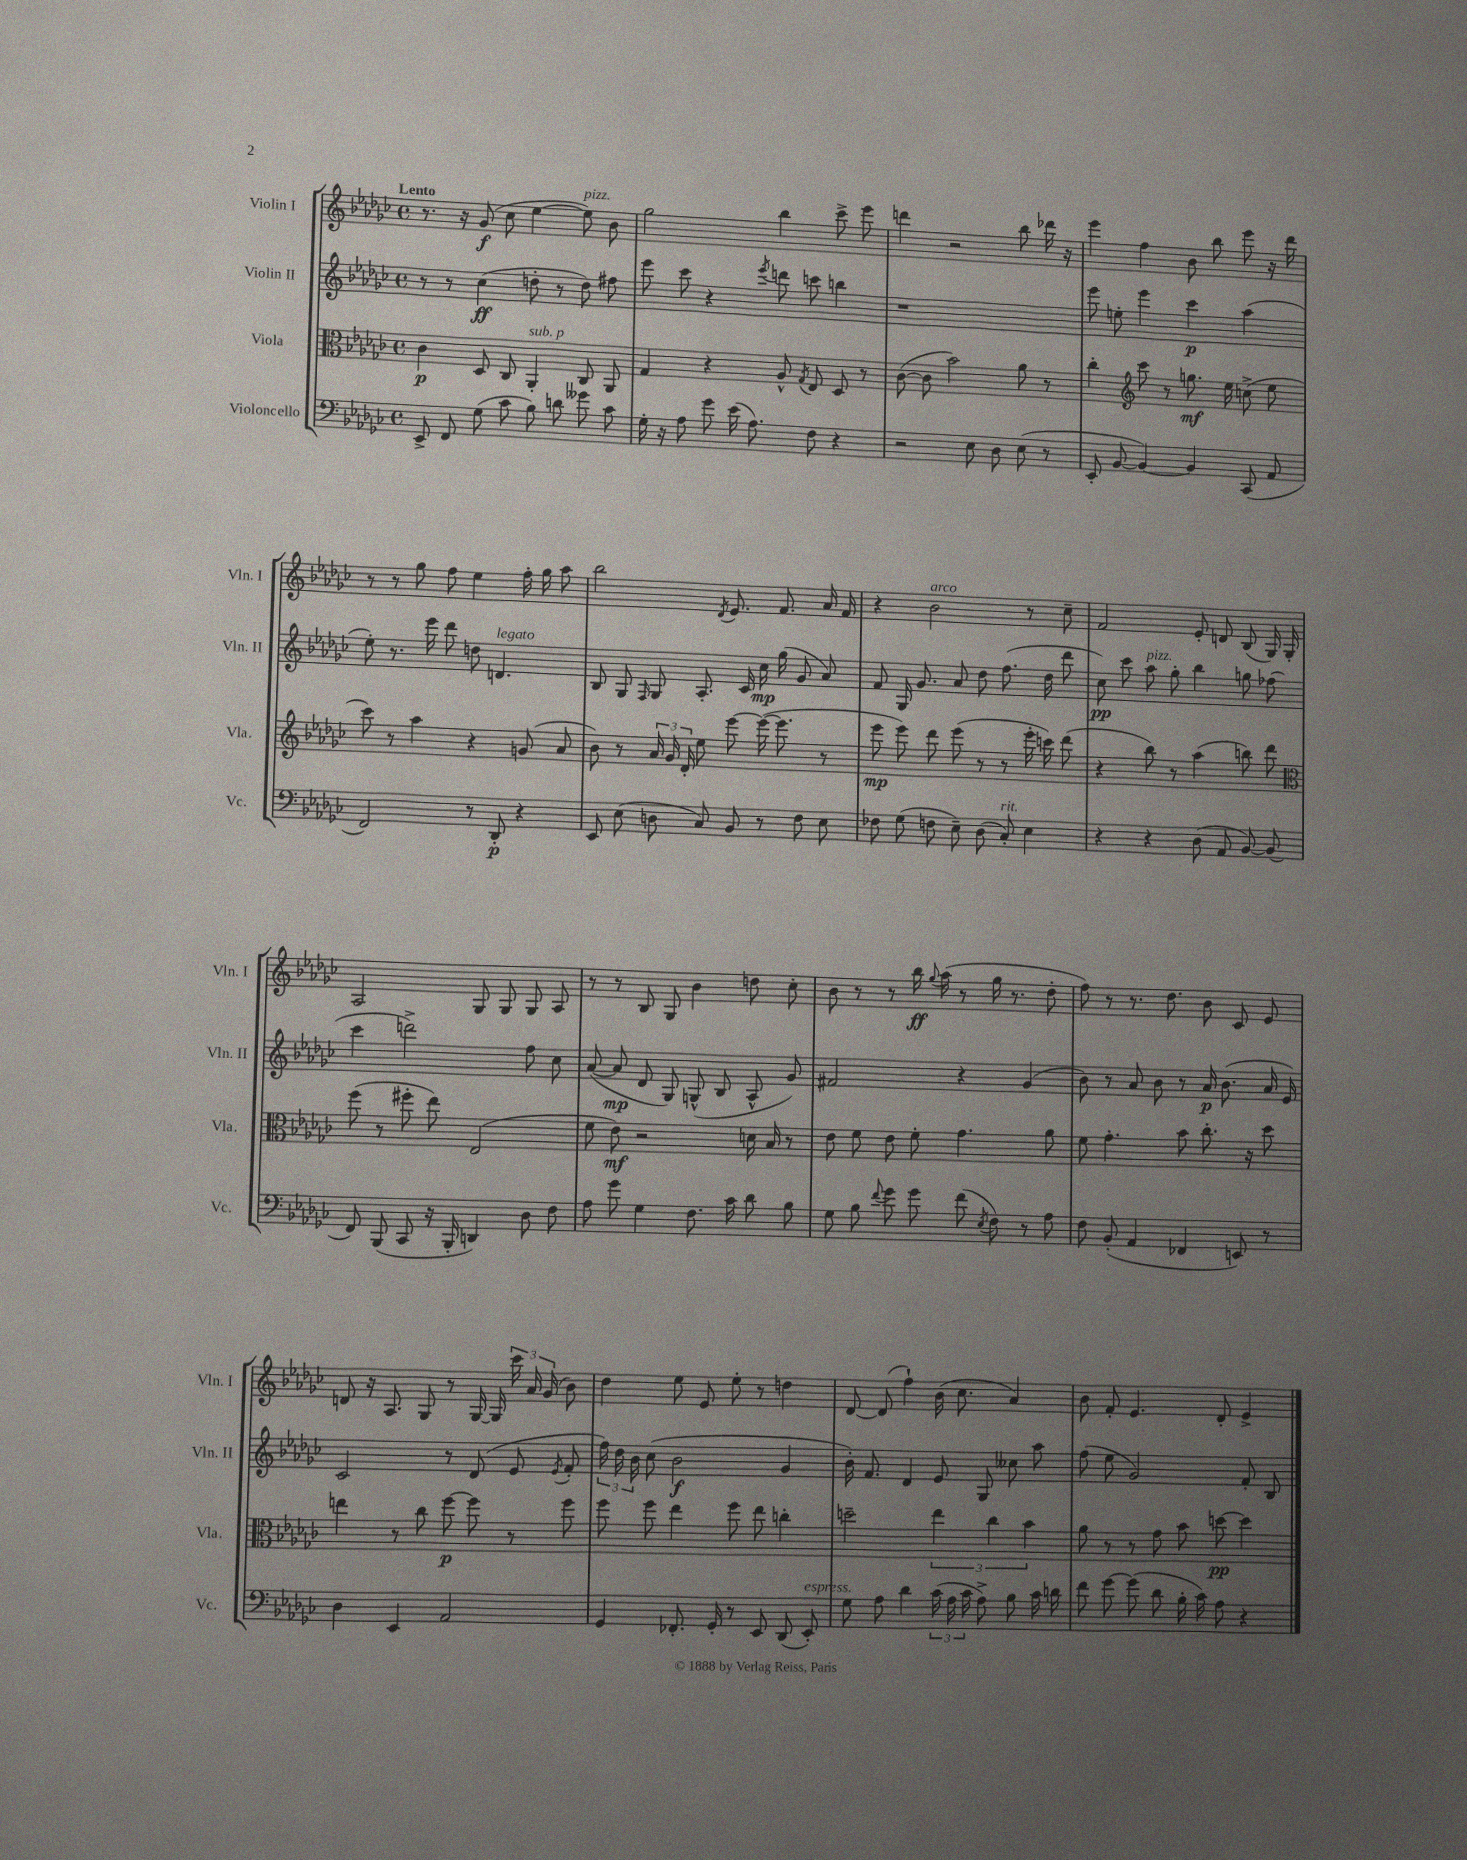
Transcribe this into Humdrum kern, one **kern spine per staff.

**kern	**kern	**kern	**kern
*staff4	*staff3	*staff2	*staff1
*clefF4	*clefC3	*clefG2	*clefG2
*k[b-e-a-d-g-c-]	*k[b-e-a-d-g-c-]	*k[b-e-a-d-g-c-]	*k[b-e-a-d-g-c-]
*M4/4	*M4/4	*M4/4	*M4/4
*met(c)	*met(c)	*met(c)	*met(c)
8EE-^/	4c-\	8r	8.r
8FF/	.	8r	.
.	.	.	16r
(8G-\	8D-/	(4cc-\	(8g-/
8c-\	8C-/	.	8cc-\
8B-\)	4AA-'/	8dd'\	[4ee-\
8d\	.	8r	.
8g--\	8C-/	8dd\)	8ee-\])
8c-\	8AA-/	8ff#\	8b-\
=	=	=	=
16G-'\	4G-/	8eee-\	2gg-\
16r	.	.	.
8A-\	.	8ccc-\	.
8g-\	4r	4r	.
(16e-\	.	.	.
8.A-\)	.	.	.
.	.	8qeee-/	.
.	8A-^^/	8ddd\	4bb-\
.	8qG-/	.	.
8F\	8E-/	8ccc\	.
4r	8D-/	4bb\	8ccc-^\
.	8r	.	8eee-\
=	=	=	=
2r	([8c-\	1r	4ddd\
.	8c-\]	.	.
.	2b-\)	.	2r
8E-\	.	.	.
8D-\	.	.	.
(8E-\	8a-\	.	8bb-\
8r	8r	.	16ddd-\
.	.	.	16r
=	=	=	=
8EE-'/	4cc-'\	8eee-\	4eee-\
[8BB-/	.	8ee'\	.
*	*clefG2	*	*
4BB-/_)	8ccc-\	4eee-\	4ff\
.	8r	.	.
4BB-/]	8.gg\	4ccc-\	8b-\
.	.	.	8bb-\
.	16ee-\	.	.
(8CC-/	(8cc^\	(4aa-\	8eee-\
8AA-/	8ee-\	.	16r
.	.	.	16ddd-\
=	=	=	=
2FF/)	8ccc-\)	8ee-'\)	8r
.	8r	8.r	8r
.	4aa-\	.	8gg-\
.	.	16eee-\	.
.	.	8ddd-\	8ff\
8r	4r	8dd\	4ee-\
8DD-'/	.	4.d/	.
4r	(8g/	.	16ff'\
.	.	.	16gg-\
.	8a-/	.	8aa-\
=	=	=	=
8EE-/	8b-\)	8B-/	2bb-\
(8E-\	8r	8G-/	.
.	.	16qqF/	.
8D\	24a-/	8G-/	.
.	24g-/	.	.
.	24d-'/	.	.
8C-/)	8ee-\	8.A-'/	.
.	.	.	8qd-/
8BB-/	[8eee-\	.	8.e-/
.	.	16c-/	.
8r	(16eee-\_	16cc-\	.
.	8.eee-\]	(16gg-\	8.f/
8F\	.	8g-/	.
8E-\	8r	8a-/)	16a-/
.	.	.	16f/
=	=	=	=
8F-\	8eee-\	8f/	4r
(8G-\	8eee-\)	16G-/	.
.	.	8.g-/	.
8F\	8ddd-\	.	2b-\
8E-~\)	(8eee-\	8a-/	.
(8D-\	8r	8dd-\	.
8C-'/)	8r	(8.ff\	.
4E-\	16eee-'\	.	8r
.	16ccc\)	16dd-\	.
.	(8ddd-\	8ddd-\	8cc-~\
=	=	=	=
4r	4r	8cc-\)	2f/
.	.	8ccc-\	.
4r	8bb-\)	8aa-\	.
.	8r	8gg-'\	.
(8D-\	(4aa-\	4bb-\	8e-'/
8AA-/	.	.	8d/
[8BB-/)	8bb\)	8gg\	(8B-/
(8BB-/]	8ddd-\	(8ff-\	16G-/)
.	.	.	16G-'/
=	=	=	=
*	*clefC3	*	*
8FF/)	(8ff\	4ccc-\	2A-/
(8BBB-/	8r	.	.
8CC-/	8ff#'\	2ddd^\)	.
16r	8ee-\)	.	.
16BBB-'/	.	.	.
4DD/)	(2E-/	.	8G-/
.	.	.	8G-/
8D-\	.	8ff\	8G-/
8F\	.	8cc-\	8A-/
=	=	=	=
8A-\	8f\	([8a-/	8r
8g-\	8e-\)	8a-/]	8r
4G-\	2r	8d-/	8B-/
.	.	8G-/)	8G-/
8.F\	.	(8G^^/	4b-\
.	.	8B-/	.
16c-\	.	.	.
8d-\	16d\	8A-^^/	8dd\
.	16B-/	.	.
8B-\	8r	8g-/)	8cc-'\
=	=	=	=
8G-\	8e-\	2f#/	8b-\
8B-\	8f\	.	8r
8qqf/	.	.	.
8g-\	8e-\	.	8r
8g-\	8f'\	.	16bb-\
.	.	.	8qqgg-/
.	.	.	(16aa-\
(8f\	4.g-\	4r	8r
8qE-/	.	.	.
8F\)	.	.	16gg-\
.	.	.	8.r
8r	.	(4g-/	.
8A-\	8a-\	.	8dd-'\
=	=	=	=
8F\	8f\	8b-\)	8ff\)
(8BB-'/	4.g-'\	8r	8r
4AA-/	.	8a-/	8.r
.	.	8b-\	.
.	.	.	8.dd-\
4FF-/	8b-\	8r	.
.	8.cc-'\	16a-/	8b-\
.	.	(8.b-\	.
8EE/)	.	.	8c-/
.	16r	.	.
8r	8dd-\	16a-/	8e-/
.	.	16e-/)	.
=	=	=	=
4D-\	4ee\	2c-/	8d/
.	.	.	16r
.	.	.	8.A-/
4EE-/	8r	.	.
.	8cc-\	.	8G-/
2AA-/	[8ff\	8r	8r
.	8ff\]	(8d-/	[16G-/
.	.	.	16G-/]
.	8r	8e-/	24ccc-\
.	.	.	24a-/
.	.	.	(24g-/
.	.	8qe-/	.
.	8ff\	8f'/	8b-\)
=	=	=	=
4GG-/	8ff\	24ff\)	4dd-\
.	.	24dd-\	.
.	.	24b-\	.
.	8ff\	(8cc-\	.
8.FF-'/	4ee-\	2b-\	8ee-\
.	.	.	8e-/
16GG-'/	.	.	.
8r	8ff\	.	8ee-'\
8EE-/	8ee-\	.	8r
(8DD-/	4cc'\	4g-/	4dd\
8EE-'/)	.	.	.
=	=	=	=
8G-\	2dd~\	16b-'\)	[8d-/
.	.	8.f/	.
8A-\	.	.	(8d-/]
4d-\	.	4d-/	4ff`\)
(24c-\	6ee-\	8e-/	(16b-\
24A-\	.	.	.
.	.	.	8.cc-\
24c-\	.	.	.
8A-^\)	.	8G-/	.
.	6cc-\	.	.
8B-\	.	8cc--\	4a-/)
.	6b-\	.	.
16c-\	.	8aa-\	.
16d\	.	.	.
=	=	=	=
8f\	8a-\	(8ff\	8b-\
[8g-\	8r	8ee-\	8f'/
(8g-\]	8r	2g-/)	4.e-/
8d-\	8g-\	.	.
16B-'\	8b-\	.	.
16c-\)	.	.	.
8A-\	[8dd\	.	8d-'/
4r	4dd\]	8f'/	4e-^/
.	.	8B-/	.
==	==	==	==
*-	*-	*-	*-
